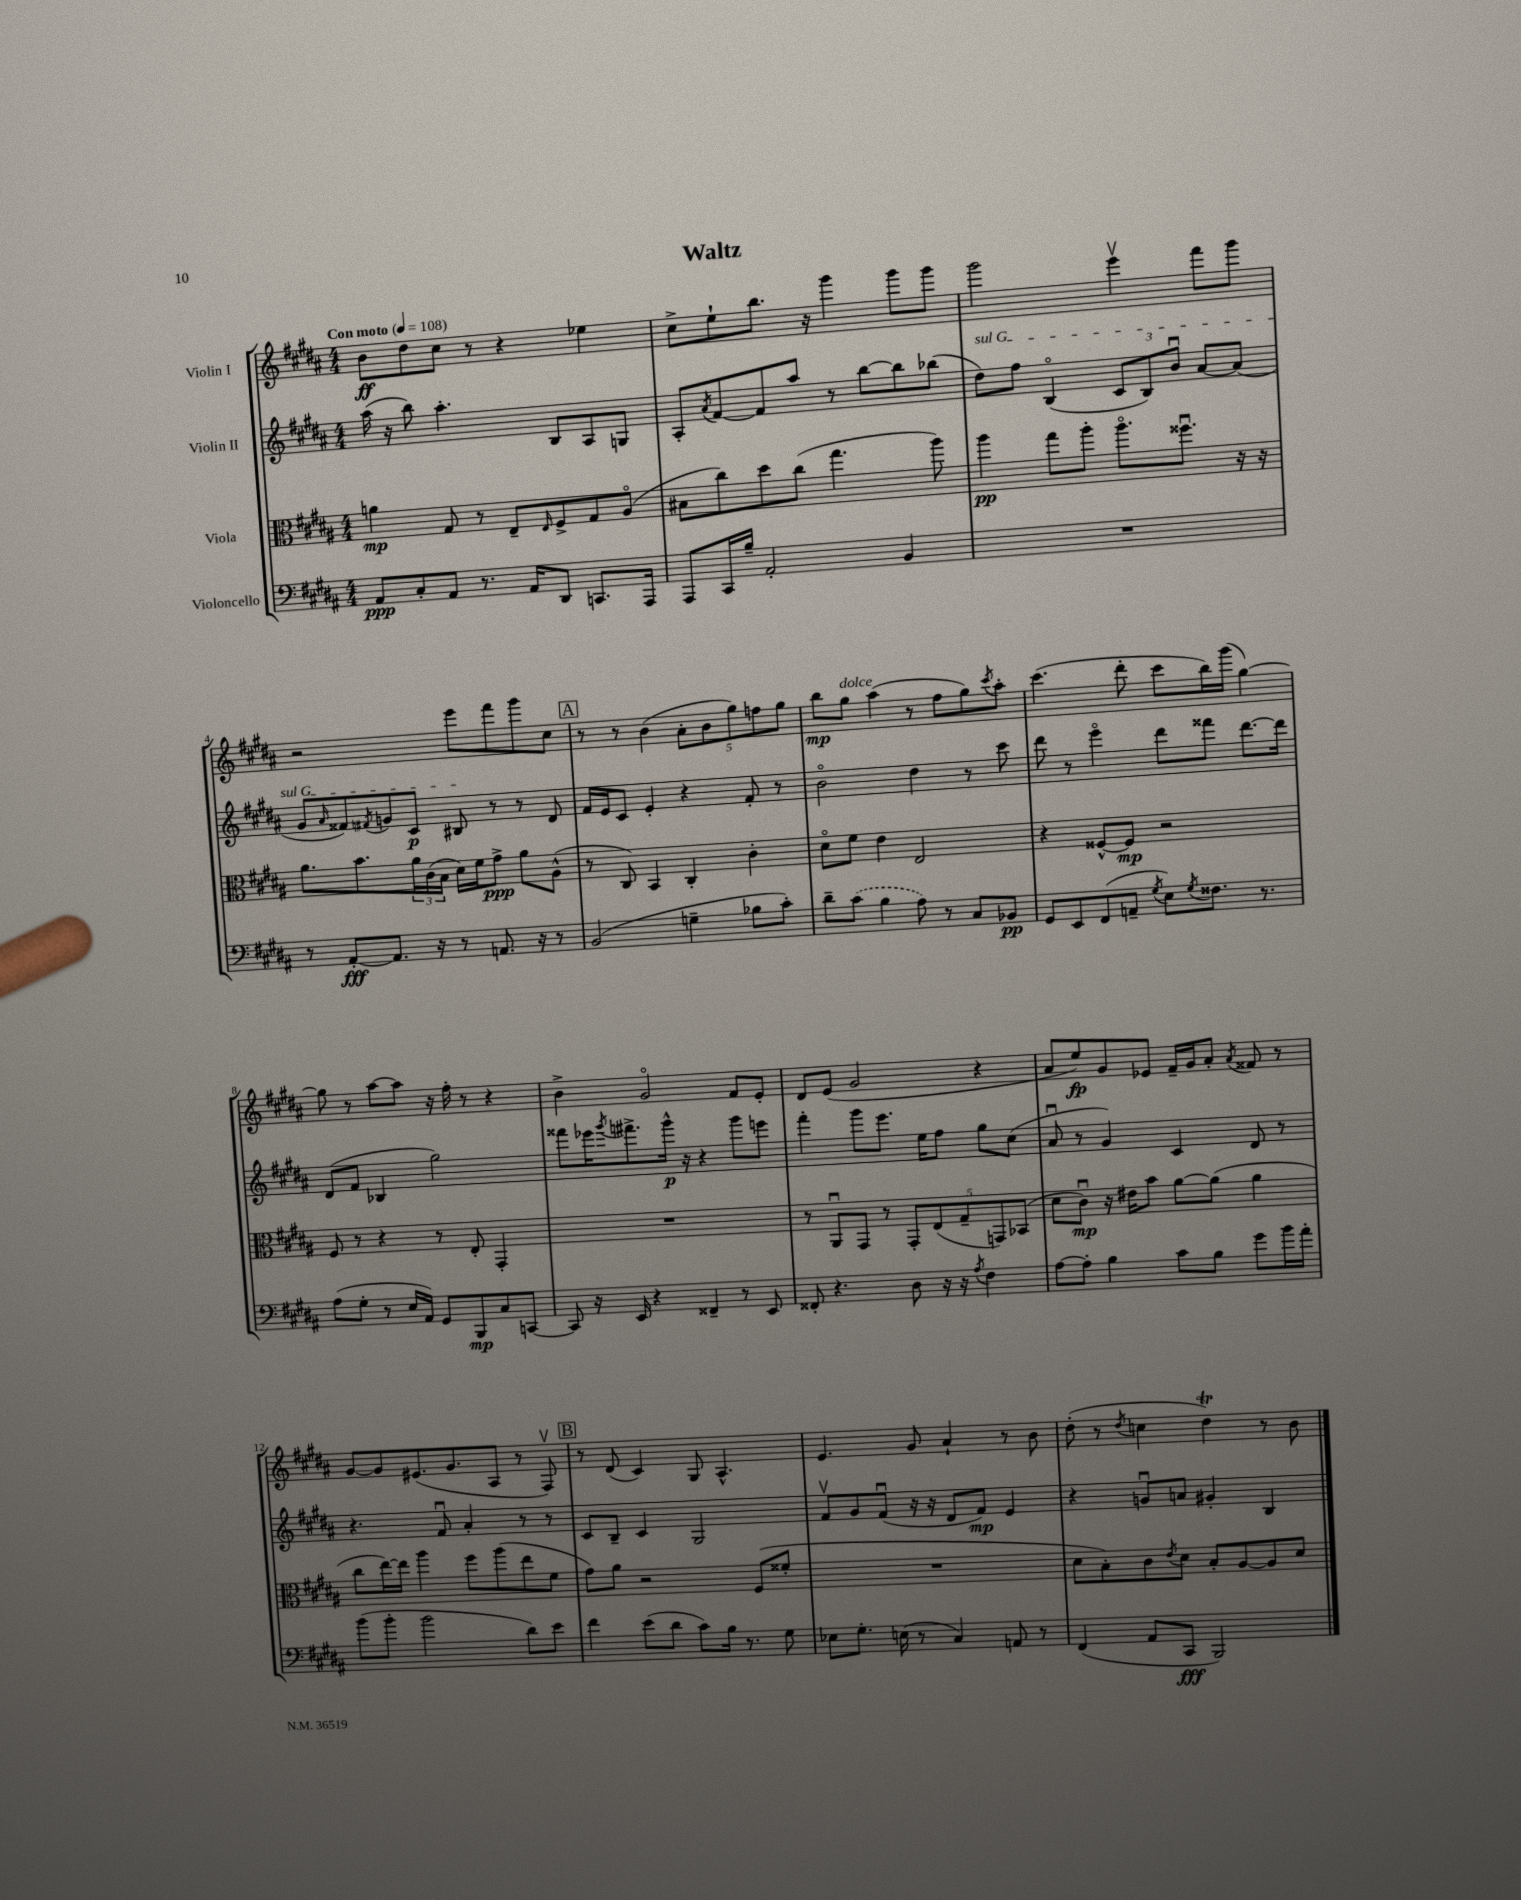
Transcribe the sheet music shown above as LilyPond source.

\header { title = "Waltz" }
<<
\new StaffGroup <<
\new Staff = "s0" \with { instrumentName = "Violin I" } {
    \clef treble \key b \major \numericTimeSignature \time 4/4 \tempo "Con moto" 4 = 108
    b'8\ff dis''8 cis''8 r8 r4 ees''4 |
    cis''8-> e''8-! b''8. r16 gis'''4 gis'''8 gis'''8 |
    gis'''2 e'''4\upbow fis'''8 gis'''8 |
    r2 e'''8 fis'''8 gis'''8 cis''8 |
    \mark \markup { \box "A" } r8 r8 b'4( \tuplet 5/4 { ais'8-. b'8 gis''8) f''8 gis''8 } |
    b''8\mp gis''8^\markup { \italic "dolce" } ais''4( r8 fis''8 gis''8) \acciaccatura { cis'''8 } ais''8-. |
    cis'''4.( dis'''8-. cis'''8 b''16) gis'''16( gis''4~) |
    gis''8 r8 ais''8~ ais''8 r16 fis''16-. r8 r4 |
    b'4-> gis'2\flageolet fis'8 e'8-. |
    dis'8 e'8( gis'2 r4 |
    ais'8 e''8\fp) gis'8 ees'8 fis'16-- gis'16 ais'8-. \acciaccatura { ais'8 } fisis'8 r8 |
    gis'8~ gis'8 eis'8.( gis'8. ais8 r8 fis8\upbow) |
    \mark \markup { \box "B" } r8 dis'8( cis'4) gis8 ais4.-^ |
    e'4. gis'8 ais'4-! r8 b'8 |
    dis''8-.( r8 \acciaccatura { dis''8 } c''4 dis''4\trill) r8 b'8 \bar "|." |
}
\new Staff = "s1" \with { instrumentName = "Violin II" } {
    \clef treble \key b \major \numericTimeSignature \time 4/4
    ais''16( r16 b''8) ais''4.-. b8 ais8 g8 |
    ais8-. \acciaccatura { ais'8 } fis'8~ fis'8 ais''8 r8 b''8~ b''8 bes''8( |
    \once \override TextSpanner.bound-details.left.text = \markup { \italic "sul G" } dis''8\startTextSpan) fis''8 b4\flageolet( \tuplet 3/2 { cis'8 b8) b'8\downbow } ais'8~ ais'8( |
    gis'8 \grace { ais'16 } fisis'8) \acciaccatura { fis'8 } g'8 cis'8\p bis8\stopTextSpan r8 r8 dis'8 |
    \mark \markup { \box "A" } fis'16 e'16 cis'8 e'4-. r4 fis'8-. r8 |
    b'2\flageolet dis''4 r8 cis'''8 |
    dis'''8 r8 e'''4\flageolet dis'''8 fisis'''8 dis'''8.~ dis'''16 |
    dis'8( fis'8 bes4 gis''2) |
    fisis'''8 ees'''16 \acciaccatura { gis'''8 } fis'''8.-> gis'''16-^\p r16 r4 gis'''8 e'''8 |
    fis'''4-. gis'''8 e'''8. e''16 fis''8 gis''8 cis''8( |
    ais'8\downbow r8 gis'4) cis'4 dis'8 r8 |
    r4. fis'8\downbow ais'4-. r8 r8 |
    \mark \markup { \box "B" } cis'8 b8-- cis'4 gis2 |
    fis'8\upbow gis'8 fis'8\downbow( r16 r16 dis'8 fis'8\mp) e'4 |
    r4 g'8\downbow a'8 gis'4-. b4 \bar "|." |
}
\new Staff = "s2" \with { instrumentName = "Viola" } {
    \clef alto \key b \major \numericTimeSignature \time 4/4
    a'4\mp gis8 r8 e8-- \grace { e16 } fis8-> gis8 ais8\flageolet( |
    bis8 cis''8) dis''8 cis''8( gis''4. ais''8) |
    ais''4\pp gis''8 ais''8-. ais''8.\flageolet fisis''8.\downbow r16 r16 |
    ais'8. b'8. \tuplet 3/2 { ais'16 cis'16( b16 } dis'16) fis'16 gis'8->\ppp ais'8 ais8-^( |
    \mark \markup { \box "A" } r8 cis8) b,4 cis4-. cis'4-. |
    dis'8\flageolet fis'8 e'4 e2 |
    r4 fisis8~-^ fisis8\mp r2 |
    fis8 r8 r4 r8 e8-. gis,4-. |
    R1 |
    r8 ais,8\downbow gis,8 r8 \tuplet 5/4 { gis,8-. e8( gis8-- g,8) bes,8( } |
    dis'8 cis'8\downbow\mp) r16 eis'16 b'8 ais'8~ ais'8( ais'4 |
    cis''8 e''16~) e''16 ais''4 fis''8 ais''8( e''8 fis'8 |
    \mark \markup { \box "B" } gis'8) ais'8 r2 fis8( fisis'8-. |
    R1 |
    dis'8 b8-.) cis'8 \acciaccatura { e'8 } dis'8 b8-. ais8~ ais8 dis'8 \bar "|." |
}
\new Staff = "s3" \with { instrumentName = "Violoncello" } {
    \clef bass \key b \major \numericTimeSignature \time 4/4
    ais,8\ppp cis8-. ais,8 r8. ais,16 dis,8 c,8. ais,,16 |
    ais,,8 cis,16 b16-- ais,2-. b,4 |
    R1 |
    r8 ais,8~-.\fff ais,8. r16 r8 a,8. r16 r8 |
    \mark \markup { \box "A" } b,2( g4-- bes8 cis'8-.) |
    dis'8-- \once \slurDashed cis'8( b4 ais8) r8 cis8 bes,8\pp |
    gis,8 e,8 fis,8( a,8-- \acciaccatura { gis8 } e8) \acciaccatura { gis8 } fisis8. r8. |
    ais8( gis8-. r8 e16 ais,16) gis,8 b,,8\mp cis8 c,8~ |
    c,8 r16 e,16 r4 fisis,4-- r8 e,8 |
    fisis,8-. r4. dis8 r16 r16 \acciaccatura { ais8 } fis4 |
    ais8~ ais8-. b4 cis'8 b8 gis'8 b'16 ais'16-. |
    b'8( b'8-. b'2 dis'8) e'8 |
    \mark \markup { \box "B" } fis'4 e'8( dis'8 cis'8) b16 r8. gis8 |
    ees8 gis8.-. e16( r8 cis4) a,8 r8 |
    fis,4( ais,8 cis,8\fff b,,2) \bar "|." |
}
>>
>>
